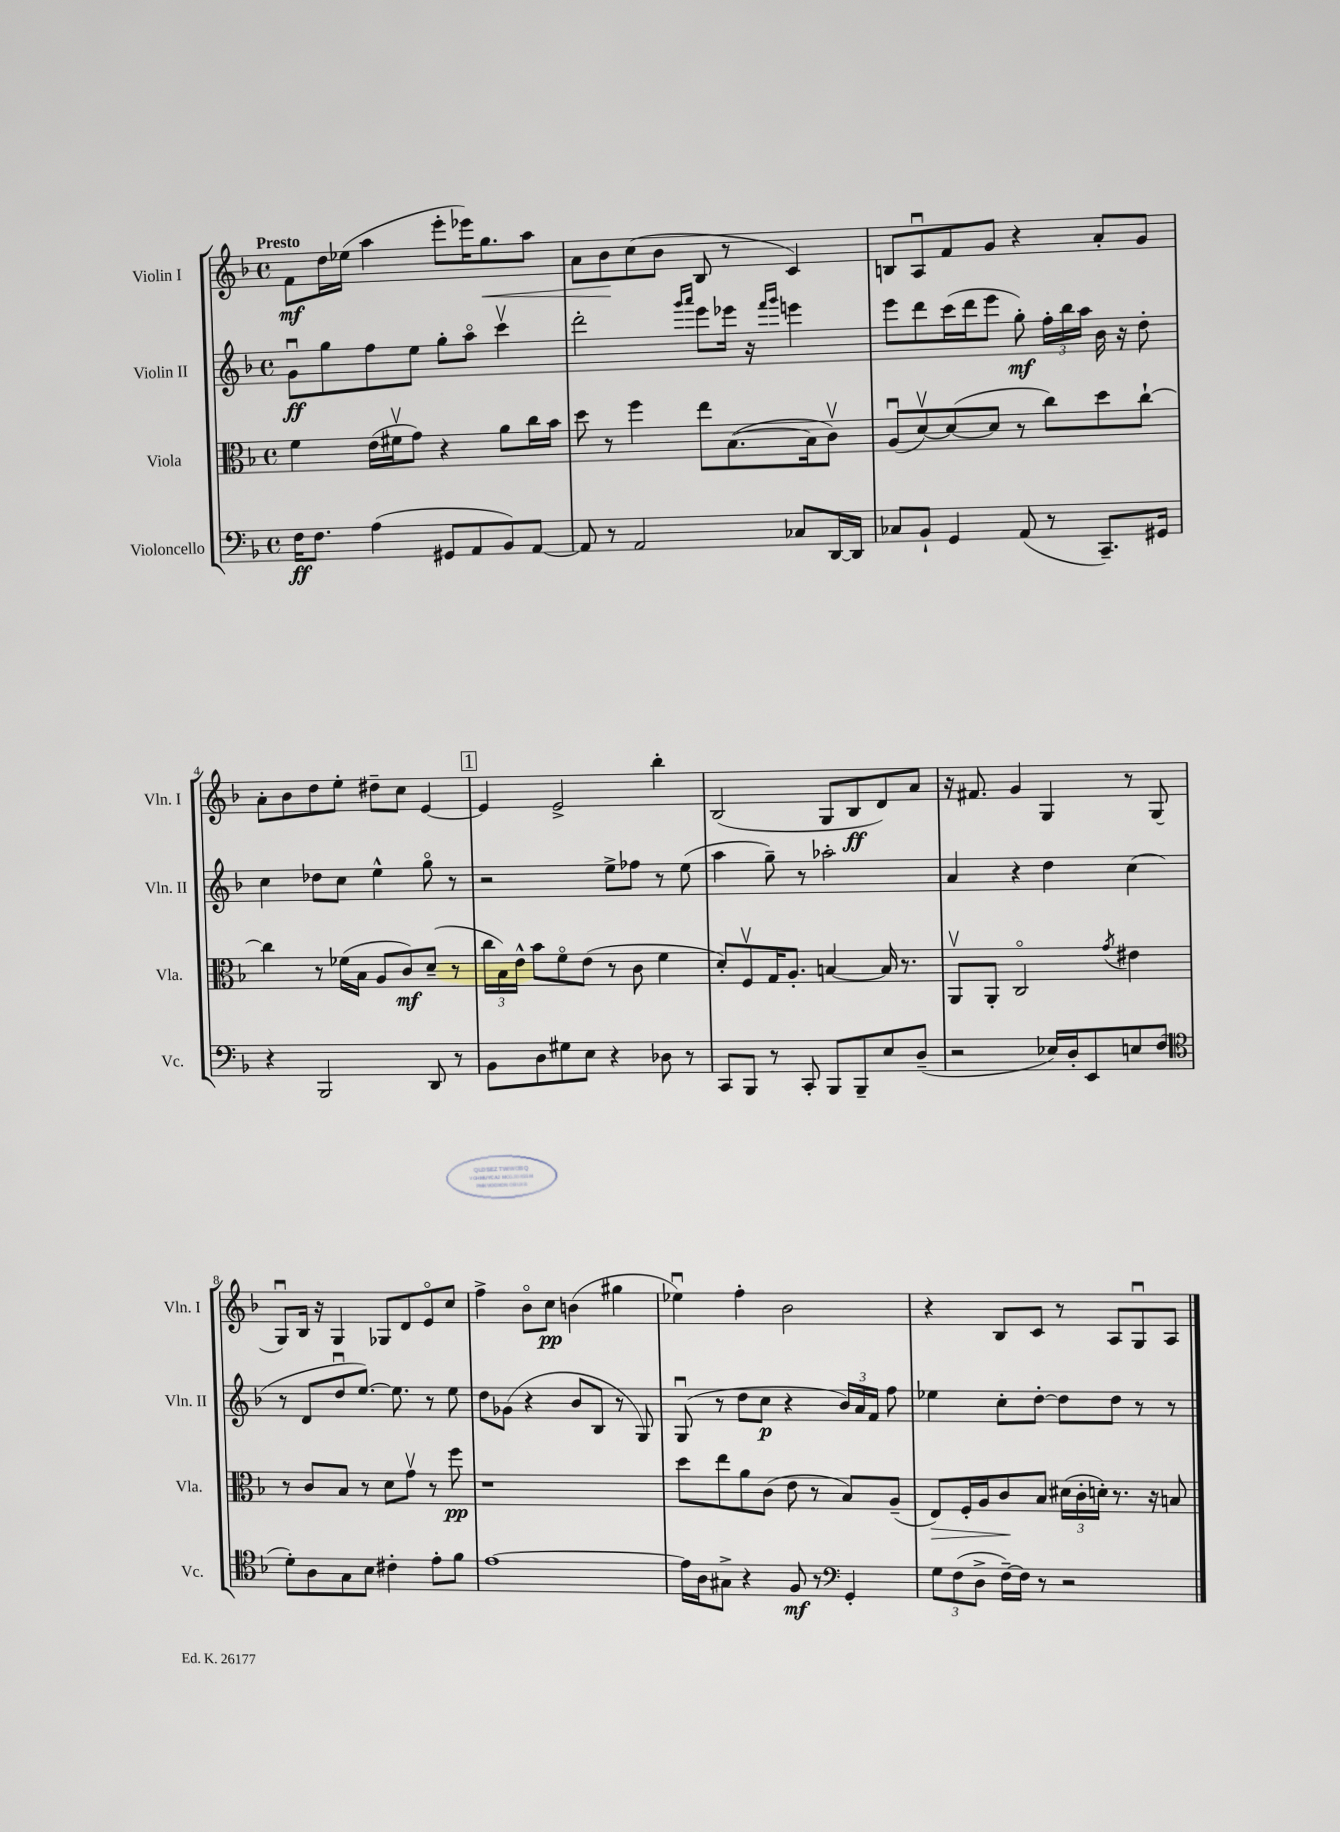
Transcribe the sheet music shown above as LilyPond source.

<<
\new StaffGroup <<
\new Staff = "s0" \with { instrumentName = "Violin I" shortInstrumentName = "Vln. I" } {
    \clef treble \key f \major \defaultTimeSignature \time 4/4 \tempo "Presto"
    \autoBeamOff f'8[\mf d''16 ees''16]( a''4 e'''8[-. ees'''16) g''8.\< a''8] |
    a'8[ bes'8\! c''8( bes'8] bes8 r8 c'4) |
    b8[ a8\downbow f'8 g'8] r4 a'8[-. g'8] |
    a'8[-. bes'8 d''8 e''8]-. dis''8[-- c''8] e'4~ |
    \mark \markup { \box "1" } e'4 e'2-> bes''4-. |
    bes2( g8[ bes8\ff d'8) a'8] |
    r16 fis'8. g'4 g4 r8 g8( |
    g8[\downbow) bes16] r16 g4 ges8[ d'8 e'8\flageolet c''8] |
    f''4-> bes'8[\flageolet c''8]\pp b'4( gis''4 |
    ees''4\downbow) f''4-. bes'2 |
    r4 bes8[ c'8] r8 a8[ g8\downbow a8] \bar "|." |
}
\new Staff = "s1" \with { instrumentName = "Violin II" shortInstrumentName = "Vln. II" } {
    \clef treble \key f \major \defaultTimeSignature \time 4/4
    \autoBeamOff g'8[\downbow\ff g''8 f''8 e''8] g''8[-. a''8]\flageolet c'''4\upbow |
    d'''2-. \grace { g'''16[ a'''16] } e'''8[ ees'''16] r16 \grace { f'''16[ g'''16] } e'''4 |
    e'''8[ d'''8 c'''16( d'''16 e'''8] g''8-.\mf) \tuplet 3/2 { f''16[-. bes''16 a''16] } bes'16 r16 d''8-. |
    c''4 des''8[ c''8] e''4-^ g''8\flageolet r8 |
    \mark \markup { \box "1" } r2 e''8[-> fes''8] r8 e''8( |
    a''4 g''8--) r8 aes''2-. |
    a'4 r4 d''4 c''4( |
    r8 d'8[ d''8\downbow e''8.]~) e''8. r8 e''8 |
    d''8[ ges'8]( r4 bes'8[ bes8] r8 g8) |
    g8\downbow( r8 d''8[ c''8]\p r4 \tuplet 3/2 { bes'16[) a'16 f'16] } f''8 |
    ees''4 c''8[-. d''8]~-. d''8[ d''8] r8 r8 \bar "|." |
}
\new Staff = "s2" \with { instrumentName = "Viola" shortInstrumentName = "Vla." } {
    \clef alto \key f \major \defaultTimeSignature \time 4/4
    \autoBeamOff f'4 e'16[( fis'16\upbow g'8]) r4 a'8[ c''16 bes'16] |
    d''8 r8 f''4 e''8[ bes8.~( bes16 c'8]\upbow) |
    a8[\downbow( d'8~\upbow) d'8~( d'8] r8 c''8[) d''8 c''8]~-! |
    c''4 r8 fes'16[( bes16] a8[ c'8\mf) d'8]--( r8 |
    \mark \markup { \box "1" } \tuplet 3/2 { c''16[ bes16) e'16]-^ } bes'8[ f'8\flageolet e'8]( r8 c'8 f'4 |
    d'8[-.) f8\upbow g16 a8.]-. b4~ b16 r8. |
    a,8[\upbow a,8]-. c2\flageolet \acciaccatura { g'8 } eis'4 |
    r8 c'8[ bes8] r8 d'8[ g'8]\upbow r8 f''8\pp |
    r1 |
    d''8[ e''8 a'8 c'8]( e'8 r8 bes8[) a8]--( |
    e8[\>) f16-. a16 c'8\! bes8] \tuplet 3/2 { dis'16[( c'16-. d'16]-.) } r8. r16 b8 \bar "|." |
}
\new Staff = "s3" \with { instrumentName = "Violoncello" shortInstrumentName = "Vc." } {
    \clef bass \key f \major \defaultTimeSignature \time 4/4
    \autoBeamOff f16[\ff f8.] a4( gis,8[ a,8 bes,8) a,8]~ |
    a,8 r8 a,2 ces8[ d,16~ d,16] |
    ces8[ bes,8]-! g,4 a,8( r8 c,8.[--) gis,16] |
    r4 bes,,2 d,8 r8 |
    \mark \markup { \box "1" } bes,8[ d8 gis8 e8] r4 des8 r8 |
    c,8[ bes,,8] r8 c,8-. bes,,8[ bes,,8-- e8 d8]--( |
    r2 ees16[) d16-. e,8 e8 f8]( |
    \clef tenor d'8[-.) a8 g8 bes8] cis'4-. e'8[-. f'8] |
    e'1~ |
    e'16[ a16 gis8]-> r4 f8\mf r8 \clef bass g,4-. |
    \tuplet 3/2 { g8[ f8( d8]-> } f16[~--) f16] r8 r2 \bar "|." |
}
>>
>>
